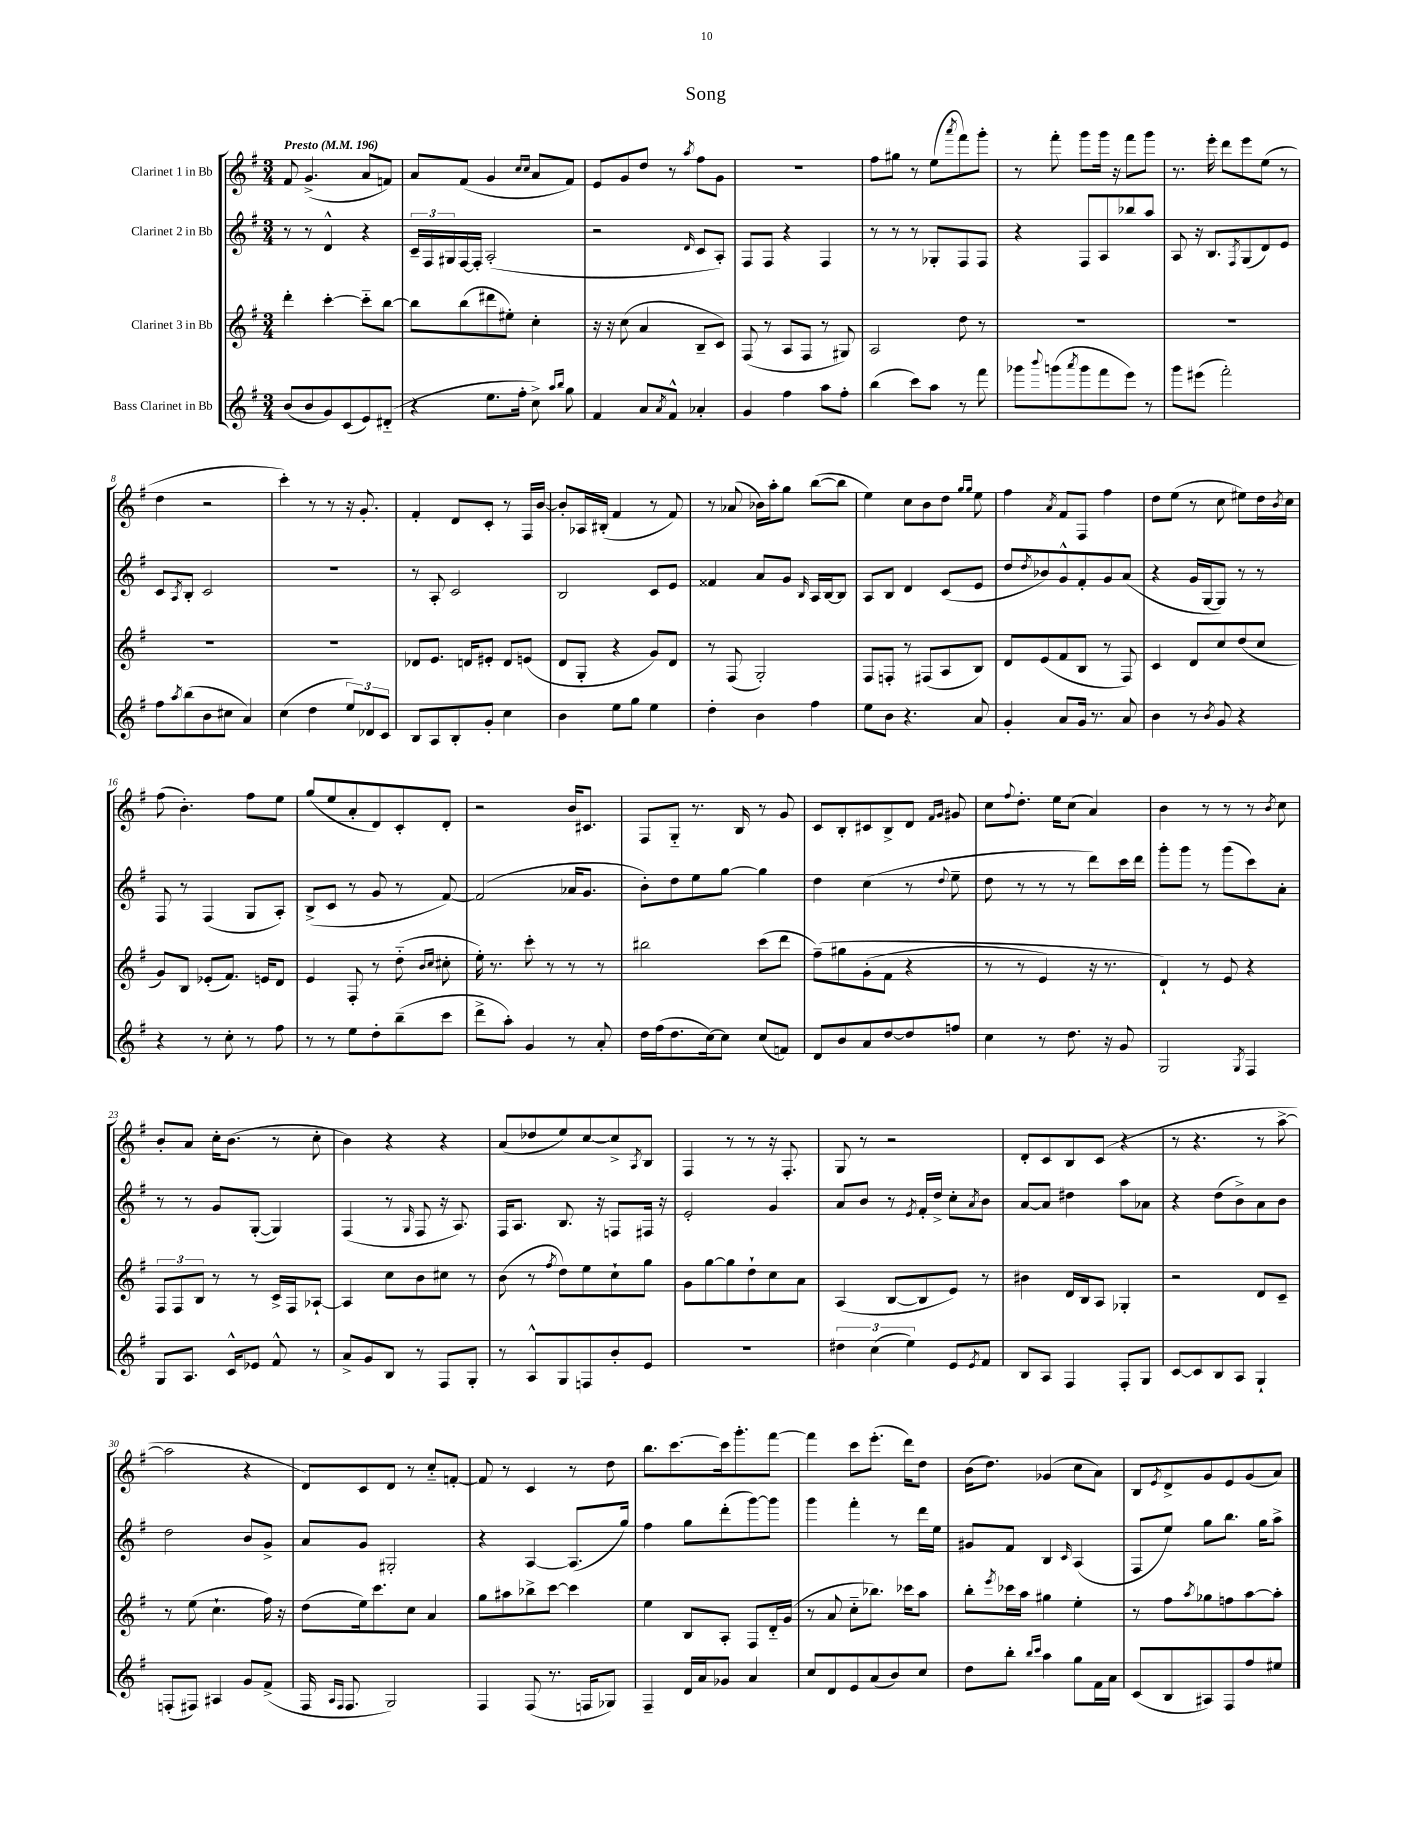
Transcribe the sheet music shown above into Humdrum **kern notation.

**kern	**kern	**kern	**kern
*staff4	*staff3	*staff2	*staff1
*clefG2	*clefG2	*clefG2	*clefG2
*k[f#]	*k[f#]	*k[f#]	*k[f#]
*M3/4	*M3/4	*M3/4	*M3/4
*MM196	*MM196	*MM196	*MM196
(8b/L	4ddd'\	8r	8f#/
8b/	.	8r	(4.g^/
8g/)	[4ccc'\	4d^^/	.
(8c/	.	.	.
8e/)	8ccc'~\]L	4r	8a/L
(8d#'~/J	[8bb\J	.	8f/J)
=	=	=	=
4r	8bb\]L	24c~/LL	8a/L
.	.	24F#/	.
.	.	24G#/	.
.	(8bb\	[16F#/	(8f#/J
.	.	16F#'/]JJ	.
8.ee\L	8ddd#\	(2A'/	4g/
.	8ee#'\J)	.	.
16ff#'\Jk	.	.	.
.	.	.	16qqcc/LL
.	.	.	16qqcc/JJ
8cc^\)	4cc'\	.	8a/L
16qqaa/LL	.	.	.
16qqbb/JJ	.	.	.
8gg\	.	.	8f#/J)
=	=	=	=
4f#/	16r	2r	8e/L
.	16r	.	.
.	(8cc\	.	8g/
8a/L	4a/	.	8dd/J
8qa/	.	.	.
8f#^^/J	.	.	8r
.	.	16qqd/	8qaa/
4a-'/	8B~/L	8c/L	8ff#\L
.	8c/J)	8A'/J)	8g\J
=	=	=	=
4g/	(8F#/	8F#/L	2.r
.	8r	8F#/J	.
4ff#\	8A/L	4r	.
.	8F#/J	.	.
8aa\L	8r	4F#/	.
8ff#'\J	8G#/)	.	.
=	=	=	=
(4bb\	2A/	8r	8ff#\L
.	.	8r	8gg#\J
8ccc\L)	.	8r	8r
8aa\J	.	8G-'/L	(8ee\L
.	.	.	8qaaa/
8r	8dd\	8F#/	8fff#\)
8fff#\	8r	8F#/J	8ggg'\J
=	=	=	=
8ggg-\L	2.r	4r	8r
8qqbbb/	.	.	.
(8ggg\	.	.	8fff#'\
8qaaa/	.	.	.
8ggg\	.	8F#/L	8ggg\L
8fff#\	.	8A/	16ggg\Jk
.	.	.	16r
8eee\J)	.	8bb-/	8fff#\L
8r	.	8aa/J	8ggg\J
=	=	=	=
8ggg\L	2.r	8A/	8.r
(8eee#\J	.	16r	.
.	.	8.B/L	16eee'\
2fff#'\)	.	.	8ddd\L
.	.	8qF#/	.
.	.	(8G/	8eee\
.	.	8d/)	(8ee\J
.	.	8e/J	8r
=	=	=	=
8ff#\L	2.r	8c/L	4dd\
8qaa/	.	8qA/	.
(8bb\	.	8B'/J	.
8b\	.	2c/	2r
8cc#\J	.	.	.
4a/)	.	.	.
=	=	=	=
(4cc\	2.r	2.r	4ccc'\)
4dd\	.	.	8r
.	.	.	8r
12ee/L)	.	.	16r
.	.	.	8.g'/
12d-/	.	.	.
12c/J	.	.	.
=	=	=	=
8B/L	8d-/L	8r	4f#'/
8A/	8.e/J	8A'/	.
8B'/	.	2c/	8d/L
.	16d/LK	.	.
8g'/J	8e#'/J	.	8c'/J
4cc\	8d/L	.	8r
.	(8e/J	.	16F#/LL
.	.	.	[16b/JJ
=	=	=	=
4b\	8d/L	2B/	8b'/]L
.	8G'/J	.	16A-/L
.	.	.	(16B#'/JJ
8ee\L	4r	.	4f#/
8gg\J	.	.	.
4ee\	8g/L)	8c/L	8r
.	8d/J	8e/J	8f#/)
=	=	=	=
4dd'\	8r	4f##/	8r
.	(8F#/	.	(8a-/
4b\	2G'/)	8a/L	16b-\LL)
.	.	.	16aa'\J
.	.	8g/J	8gg\J
.	.	16qqB/	.
4ff#\	.	16A/LL	([8bb\L
.	.	[16B/J	.
.	.	8B/]J	8bb\]J
=	=	=	=
8ee\L	8F#/L	8A/L	4ee\)
8b\J	8F'/J	8B/J	.
4.r	8r	4d/	8cc\L
.	(8F#/L	.	8b\
.	8A/	(8c/L	8dd\J
.	.	.	16qqgg/LL
.	.	.	16qqgg/JJ
8a/	8B/J)	8e/J	8ee\
=	=	=	=
4g'/	8d/L	8dd/L	4ff#\
.	.	8qdd/	.
.	(8e/	8b-/)	.
.	.	.	8qa/
8a/L	8f#/	8g^^/	8f#/L
16g/Jk	8B/J	8f#'/	8F#/J
8.r	.	.	.
.	8r	8g/	4ff#\
8a/	8F#/)	(8a/J	.
=	=	=	=
4b\	4c/	4r	8dd\L
.	.	.	(8ee\J
8r	8d/L	16g/LL	8r
.	.	[16G/J	.
8qb/	.	.	.
8g/	8cc/	8G/]J)	8cc\
4r	(8dd/	8r	8ee#\L)
.	8cc/J	8r	16dd\L
.	.	.	8qb/
.	.	.	16cc\JJ
=	=	=	=
4r	8g/L)	8F#/	(8ff#\
.	8B/J	8r	4.b'\)
8r	(8e-'/L	(4F#/	.
8cc'\	8.f#/J)	.	.
8r	.	8G/L	8ff#\L
.	16e/LK	.	.
8ff#\	8d/J	8A'/J)	8ee\J
=	=	=	=
8r	4e/	(8B^/L	(8gg/L
8r	.	8c/J	8ee/
8ee\L	8F#'/	8r	8a'/
8dd'\	8r	8g/	8d/)
(8bb~\	(8dd'~\	8r	8c'/
.	16qqb/LL	.	.
.	16qqcc/JJ	.	.
8ccc\J	8cc#'\	[8f#/)	8d'/J
=	=	=	=
8ddd^\L	16ee'\)	(2f#/]	2r
.	8.r	.	.
8aa'\J)	.	.	.
4g/	8ccc'\	.	.
.	8r	.	.
8r	8r	16a-/LK	16b/LK
.	.	8.g/J	8.c#/J
8a'/	8r	.	.
=	=	=	=
16dd\LL	2bb#\	8b'\L)	8F#/L
(16ff#\J	.	.	.
8.dd\	.	8dd\	8G'~/J
.	.	8ee\	8.r
[16cc\k)	.	.	.
8cc\]J	.	[8gg\J	.
.	.	.	16B/
(8cc/L	(8ccc\L	4gg\]	8r
8f/J)	8ddd\J	.	8g/
=	=	=	=
8d/L	&(8ff#~\L)	4dd\	8c/L
8b/	8gg#\	.	8B'/
8a/	(8g'\	(4cc\	8c#/
[8dd/	8f#\J	.	8B^/
8dd/]	4r	8r	8d/J
.	.	.	16qqf#/LL
.	.	8qqdd/	16qqg/JJ
8ff/J	.	8ee~\	8g#/
=	=	=	=
4cc\	8r	8dd\	8cc\L
.	.	.	8qqff#/
.	8r	8r	8.dd'\J
8r	4e/)	8r	.
.	.	.	16ee\LK
8.dd\	.	8r	(8cc\J
.	16r	8ddd\L)	4a/)
16r	8.r	.	.
8g/	.	16ccc\L	.
.	.	16ddd\JJ	.
=	=	=	=
2G/	4d`/&)	8ggg'\L	4b\
.	.	8ggg\J	.
.	8r	8r	8r
.	8e/	(8ggg\L	8r
8qG/	.	.	.
4F#/	4r	8ccc\)	8r
.	.	.	8qb/
.	.	8a'\J	8cc\
=	=	=	=
8G/L	12F#/L	8r	8b'/L
.	12F#/	.	.
8.A/J	.	8r	8a/J
.	12B/J	.	.
.	8r	8g/L	16cc'\LK
16c^^/LK	.	.	(8.b\J
8e-/J	8r	([8G'/J	.
8f#^^/	16c^/LL	4G/])	8r
.	16F#/J	.	.
8r	[8A-`/J	.	8cc'\
=	=	=	=
8a^/L	4A-/]	(4F#/	4b\)
8g/	.	.	.
8B/J	8cc\L	8r	4r
.	.	16qqG/	.
8r	8b\	8F#/	.
8F#/L	8cc#\J	16r	4r
.	.	8.A/)	.
8G'/J	8r	.	.
=	=	=	=
8r	(8b\	16F#/LK	(8a/L
.	.	8.A/J	.
8A^^/L	8r	.	8dd-/
.	8qff#/	.	.
8G/	8dd\L)	8.B/	8ee/)
8F/	8ee\	.	[8cc/
.	.	16r	.
8b'/	8cc`\	8F/L	8cc^/]
.	.	.	8qA/
8e/J	8gg\J	16F#/Jk	8B/J
.	.	16r	.
=	=	=	=
2.r	8g\L	2e'/	4F#/
.	[8gg\	.	.
.	8gg\]	.	8r
.	8dd`\	.	8r
.	8cc\	4g/	16r
.	.	.	8.F#'/
.	8a\J	.	.
=	=	=	=
6dd#\	(4A/	8a/L	8G/
.	.	8b/J	8r
(6cc\	.	.	.
.	[8B/L	8r	2r
6ee\)	.	.	.
.	.	8qe/	.
.	8B/]	16f#'/LL	.
.	.	16dd^/JJ	.
8e/L	8e/J)	8cc'\L	.
8qe/	.	8qa/	.
8f#/J	8r	8b\J	.
=	=	=	=
8B/L	4b#\	[8a/L	8d'/L
8A/J	.	8a/]J	8c/
4F#/	16d/LL	4dd#\	8B/
.	16B/J	.	.
.	8A/J	.	(8c/J
8F#'/L	4G-'/	8aa\L	4r
8G/J	.	8a-\J	.
=	=	=	=
[8c/L	2r	4r	8r
8c/]	.	.	4.r
8B/	.	(8dd\L	.
8A/J	.	8b^\)	.
4G`/	8d/L	8a\	8r
.	8c~/J	8b\J	[8aa^\
=	=	=	=
(8F'/L	8r	2dd\	2aa\]
8F#/J)	(8ee\	.	.
4A#/	4.cc`\	.	.
8g/L	.	8b/L	4r
(8f#^/J	16ff#\)	8g^/J	.
.	16r	.	.
=	=	=	=
16F#/	(8dd\L	8a/L	8d/L)
16qqA/LL	.	.	.
16qqF#/JJ	.	.	.
8.F#/	.	.	.
.	16ee\k)	8g/J	8c/
.	8.ccc\	.	.
2G/)	.	2G#'/	8d/J
.	8cc\J	.	8r
.	4a/	.	8cc'~/L
.	.	.	[8f'/J
=	=	=	=
4F#/	8gg\L	4r	8f/]
.	8aa#\	.	8r
(8F#/	8bb-^\	[4A/	4c/
8.r	[8ccc\J	.	.
.	4ccc\]	(8.A/]L	8r
16F/LK	.	.	.
8G-/J)	.	.	8dd\
.	.	16gg/Jk)	.
=	=	=	=
4F#~/	4ee\	4ff#\	8.bb\L
.	.	.	[8.ccc\
16d/LL	8B/L	8gg\L	.
16a/J	.	.	.
8g-/J	8A'/J	(8ddd'\	16ccc\]k
.	.	.	8.ggg'\
4a/	8F#/L	[8ggg\)	.
.	16d'~/L	8ggg\]J	[8fff#\J
.	(16g/JJ	.	.
=	=	=	=
8cc/L	8r	4ggg\	4fff#\]
8d/	8a/	.	.
8e/	8cc'~\L	4fff#'\	8ccc\L
(8a/	8.bb-\J)	.	(8.eee'\J
8b/)	.	8r	.
.	16ccc-\LK	.	16ddd\LK)
8cc/J	8aa\J	16ddd\LL	8dd\J
.	.	16ee\JJ	.
=	=	=	=
8dd\L	8bb'\L	8g#/L	(16b\LK
.	.	.	8.dd\J)
.	8qeee/	.	.
8bb'\J	16ccc-\L	8f#/J	.
.	16aa\JJ	.	.
16qqbb/LL	.	.	.
16qqccc/JJ	.	.	.
4aa\	4gg#\	4B/	(4g-/
.	.	16qqc/	.
8gg\L	4ee'\	(4A/	8cc\L
16f#\L	.	.	8a\J)
16a\JJ	.	.	.
=	=	=	=
(8c/L	8r	8F#/L	8B/L
.	.	.	8qe/
8B/	8ff#\L	8ee/J)	8d^/
.	8qaa/	.	.
8A#/)	8gg-\	8gg\L	8g/
8F#/	8ff\	8.bb\J	8e/
8ff#/	[8aa\	.	(8g/
.	.	16gg\LK	.
8ee#/J	8aa'\]J	8aa^\J	8a/J)
==	==	==	==
*-	*-	*-	*-
